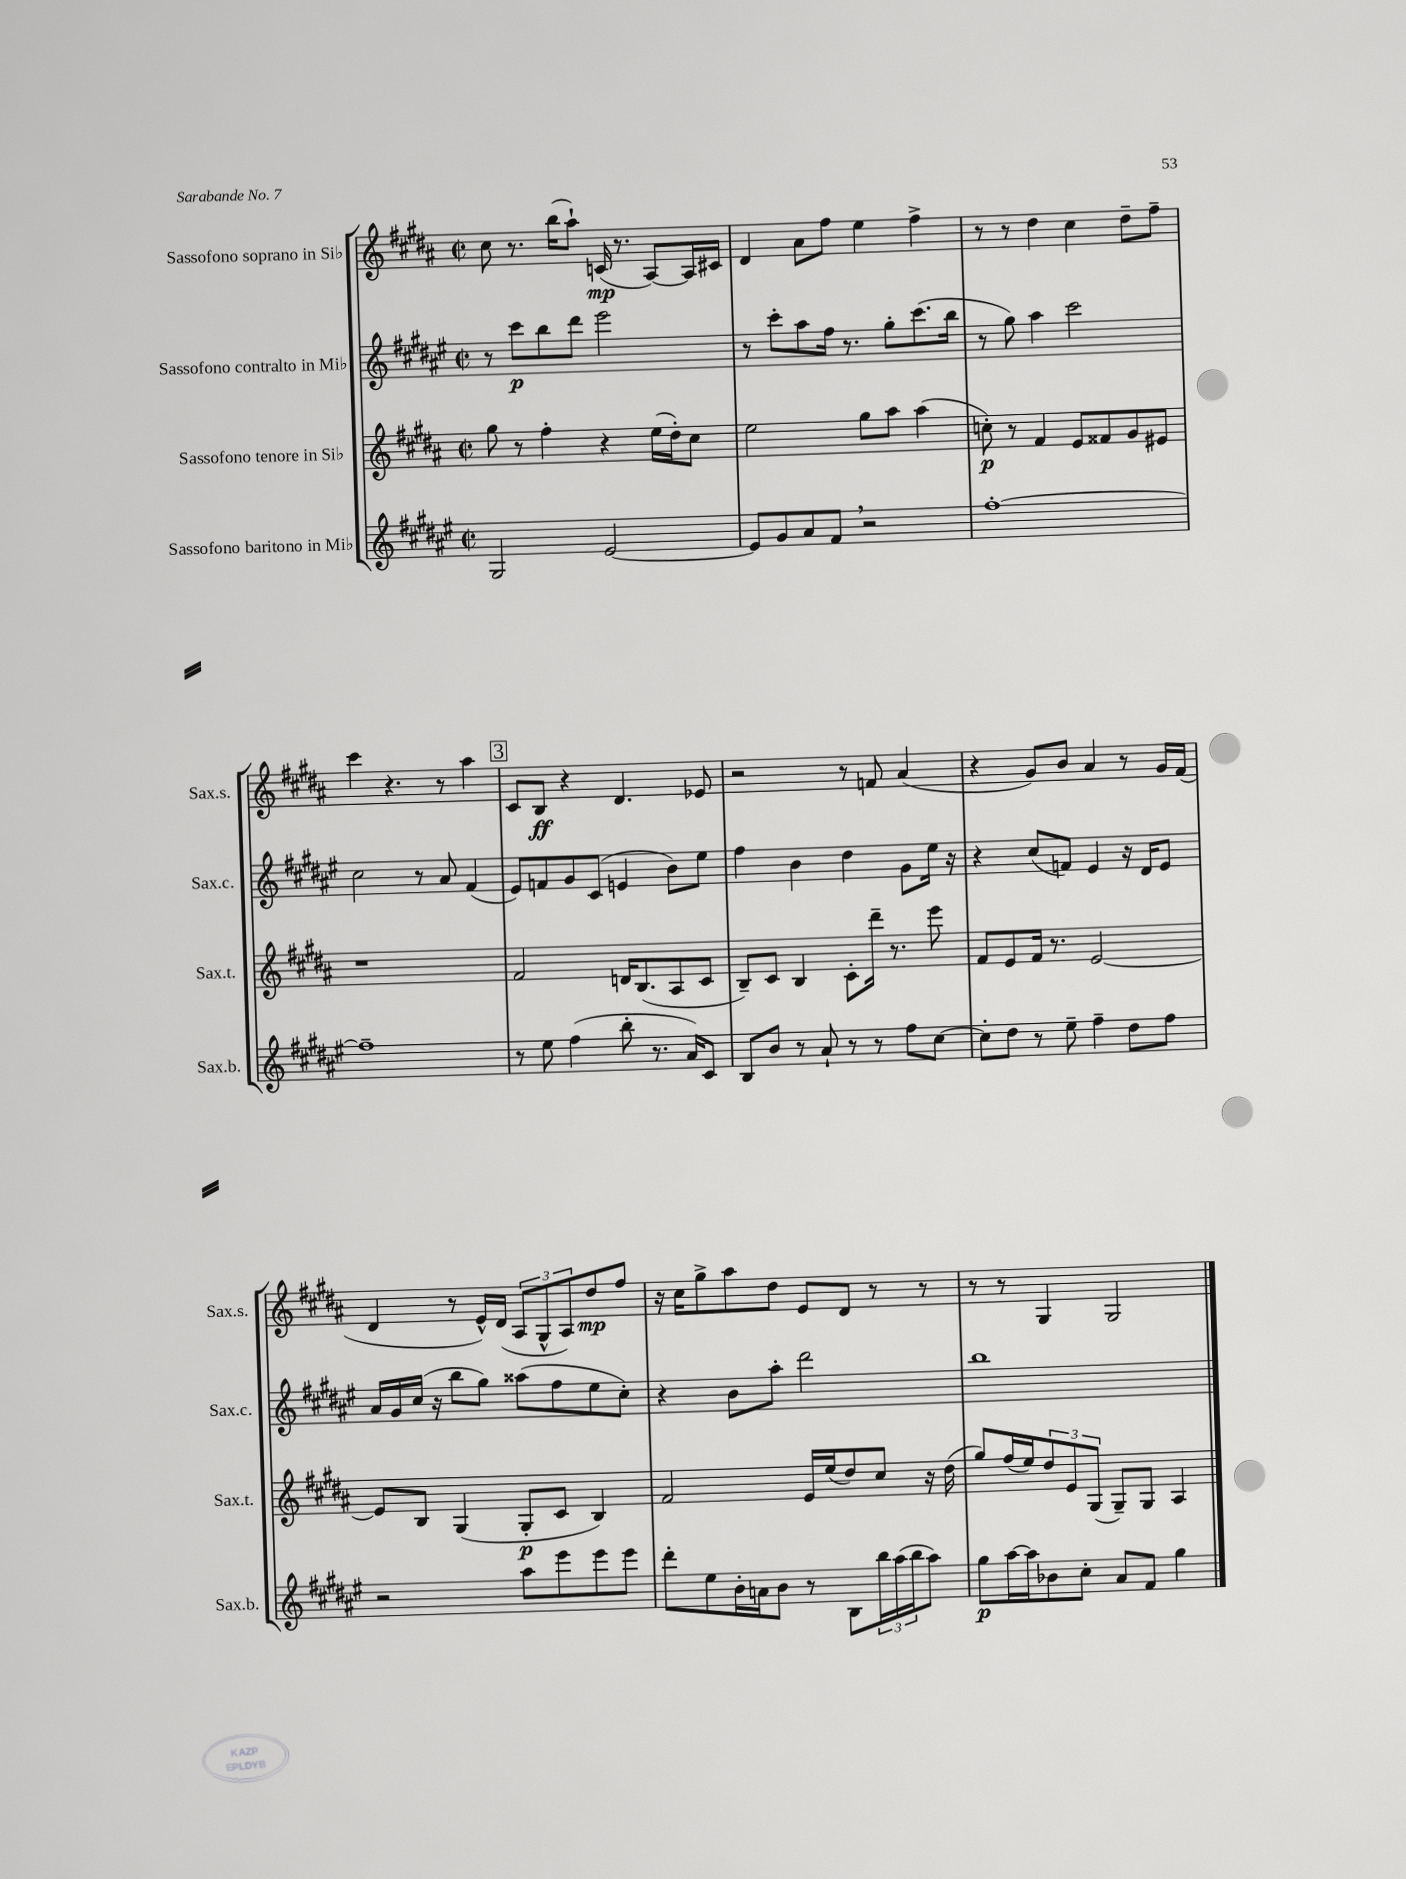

**kern	**kern	**kern	**kern
*staff4	*staff3	*staff2	*staff1
*clefG2	*clefG2	*clefG2	*clefG2
*k[f#c#g#d#a#e#]	*k[f#c#g#d#a#]	*k[f#c#g#d#a#e#]	*k[f#c#g#d#a#]
*M2/2	*M2/2	*M2/2	*M2/2
*met(c|)	*met(c|)	*met(c|)	*met(c|)
2G#	8gg#	8r	8cc#
.	8r	8ccc#	8.r
.	4ff#'	8bb	.
.	.	.	(16bb
.	.	8ddd#	8aa#`)
[2e#	4r	2eee#	(16c
.	.	.	8.r
.	(16ee	.	[8A#)
.	16dd#')	.	.
.	8cc#	.	16A#]
.	.	.	16c#
=	=	=	=
8e#]	2ee	8r	4d#
8g#	.	8ccc#'	.
8a#	.	8aa#	8a#
8f#	.	16ff#	8ff#
.	.	8.r	.
2r	8gg#	.	4ee
.	8aa#	8gg#'	.
.	(4aa#	(8.ccc#	4ff#^
.	.	16bb	.
=	=	=	=
[1ff#'	8cc')	8r	8r
.	8r	8gg#)	8r
.	4f#	4aa#	4dd#
.	8e	2ccc#	4cc#
.	8f##	.	.
.	8g#	.	8dd#~
.	8e#	.	8ff#~
=	=	=	=
1ff#~]	1r	2cc#	4ccc#
.	.	.	4.r
.	.	8r	.
.	.	8a#	8r
.	.	(4f#	4aa#
=	=	=	=
8r	2f#	8e#)	8c#
8ee#	.	8f	8B
(4ff#	.	8g#	4r
.	.	(8c#	.
8bb'	16d	4e	4.d#
.	(8.B	.	.
8.r	.	.	.
.	8A#	8b)	.
16a#)	.	.	.
8c#	8c#	8ee#	8e-
=	=	=	=
8B	8B~)	4ff#	2r
8b	8c#	.	.
8r	4B	4b	.
8a#`	.	.	.
8r	8c#'	4dd#	8r
8r	16ddd#~	.	8f
.	8.r	.	.
8ff#	.	8g#	(4a#
[8cc#	8eee	16ee#	.
.	.	16r	.
=	=	=	=
8cc#']	8f#	4r	4r
8dd#	8e	.	.
8r	16f#	(8cc#	8g#)
.	8.r	.	.
8ee#~	.	8f)	8b
4ff#~	[2e	4e#	4a#
8dd#	.	16r	8r
.	.	16d#	.
8ff#	.	8e#	16g#
.	.	.	(16f#
=	=	=	=
2r	8e]	16a#	4d#
.	.	16g#	.
.	8B	(16cc#	.
.	.	16r	.
.	(4G#	8bb	8r
.	.	8gg#)	16e^^)
.	.	.	(16d#
8aa#	8G#'	(8aa##	12A#
.	.	.	12G#^^
8eee#	8c#	8ff#	.
.	.	.	12A#)
8eee#	4B)	8ee#	8dd#
8eee#	.	8cc#')	8ff#
=	=	=	=
8ddd#'	2f#	4r	16r
.	.	.	16cc#
8ee#	.	.	8gg#^
16b'	.	8b	8aa#
16a	.	.	.
8b	.	8aa#'	8dd#
8r	16e	2ddd#	8e
.	(16ee	.	.
8B	8dd#)	.	8d#
24bb	8cc#	.	8r
(24aa#	.	.	.
24bb	.	.	.
8aa#)	16r	.	8r
.	(16dd#	.	.
=	=	=	=
8gg#	8gg#)	1bb	8r
[16aa#	(16ff#	.	8r
16aa#]	16ee)	.	.
8b-	12dd#	.	4G#
.	12e	.	.
8cc#'	.	.	.
.	(12G#	.	.
8a#	8G#~)	.	2G#
8f#	8G#	.	.
4gg#	4A#	.	.
==	==	==	==
*-	*-	*-	*-
